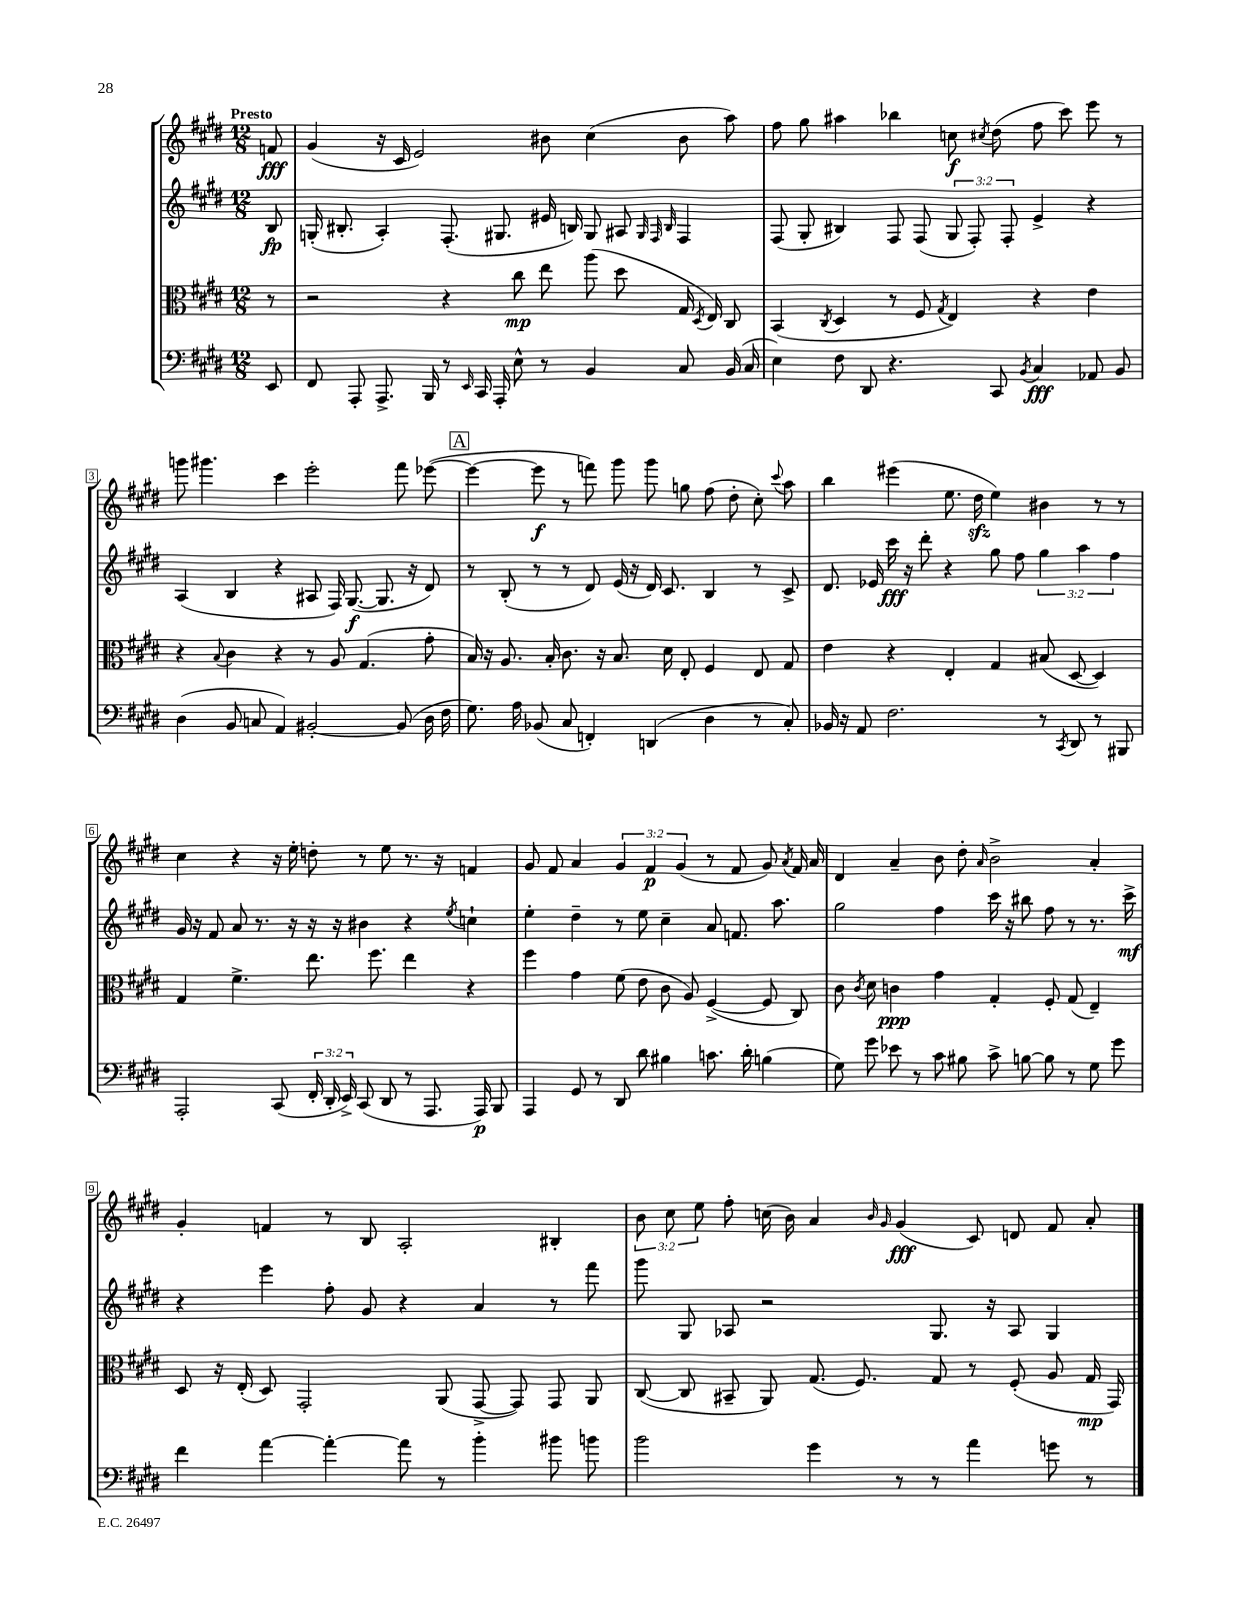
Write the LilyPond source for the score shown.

<<
\new StaffGroup <<
\new Staff = "s0" {
    \clef treble \key e \major \numericTimeSignature \time 12/8 \override Staff.TupletNumber.text = #tuplet-number::calc-fraction-text \partial 8 \tempo "Presto"
    \autoBeamOff f'8\fff |
    gis'4( r16 cis'16 e'2) bis'8 cis''4( bis'8 a''8) |
    fis''8 gis''8 ais''4 bes''4 c''8\f \acciaccatura { cis''8 } dis''8( fis''8 cis'''8) e'''8 r8 |
    g'''8 gis'''4. cis'''4 e'''2-. fis'''8 ees'''8~( |
    \mark \markup { \box "A" } ees'''4~ ees'''8\f r8 f'''8) gis'''8 gis'''8 g''8 fis''8( dis''8-. cis''8-.) \appoggiatura { cis'''8 } a''8 |
    b''4 eis'''4( e''8. dis''16\sfz e''4) bis'4 r8 r8 |
    cis''4 r4 r16 e''16-. d''8-. r8 e''8 r8. r16 f'4 |
    gis'8 fis'8 a'4 \tuplet 3/2 { gis'4 fis'4\p gis'4( } r8 fis'8 gis'8) \acciaccatura { a'8 } fis'16 a'16 |
    dis'4 a'4-- b'8 dis''8-. \grace { a'16 } b'2-> a'4-. |
    gis'4-. f'4 r8 b8 a2-. bis4-. |
    \tuplet 3/2 { b'8 cis''8 e''8 } fis''8-. c''16( b'16) a'4 \grace { b'16 gis'16 } gis'4\fff( cis'8) d'8 fis'8 a'8-. \bar "|." |
}
\new Staff = "s1" {
    \clef treble \key e \major \numericTimeSignature \time 12/8 \override Staff.TupletNumber.text = #tuplet-number::calc-fraction-text \partial 8
    \autoBeamOff b8\fp |
    g16-.( bis8.-. a4-.) fis8.-.( gis8. eis'16 b16) gis8 ais8 \grace { gis32 fis32 b32 } fis4 |
    fis8( gis8-. bis4) fis8 fis8( \tuplet 3/2 { gis8 fis8-.) fis8-. } e'4-> r4 |
    a4( b4 r4 ais8 fis16) gis8.~\f( gis8. r16 dis'8) |
    \mark \markup { \box "A" } r8 b8-.( r8 r8 dis'8) e'16( r16 dis'16) cis'8. b4 r8 cis'8-> |
    dis'8. ees'16 cis'''16\fff r16 dis'''8-. r4 gis''8 fis''8 \tuplet 3/2 { gis''4 a''4 fis''4 } |
    gis'16 r16 fis'8 a'8 r8. r16 r16 r16 bis'4 r4 \acciaccatura { e''8 } c''4-! |
    e''4-. dis''4-- r8 e''8 cis''4-- a'8 f'8. a''8. |
    gis''2 fis''4 cis'''16 r16 bis''8 fis''8 r8 r8. cis'''16->\mf |
    r4 e'''4 fis''8-. gis'8 r4 a'4 r8 fis'''8 |
    gis'''8 gis8 aes8 r2 gis8. r16 aes8 gis4 \bar "|." |
}
\new Staff = "s2" {
    \clef alto \key e \major \numericTimeSignature \time 12/8 \partial 8
    \autoBeamOff r8 |
    r2 r4 cis''8\mp e''8 a''8( dis''8 gis16 \acciaccatura { dis8 } e16) cis8 |
    b,4( \acciaccatura { cis8 } dis4 r8 fis8 \acciaccatura { gis8 } e4) r4 e'4 |
    r4 \appoggiatura { b8 } cis'4 r4 r8 a8 gis4.( gis'8-. |
    \mark \markup { \box "A" } b16) r16 a8. b16-. cis'8. r16 b8. dis'16 e8-. fis4 e8 gis8 |
    e'4 r4 e4-. gis4 bis8( dis8~ dis4) |
    gis4 fis'4.-> e''8. fis''8. e''4 r4 |
    fis''4 gis'4 fis'8( e'8 cis'8 a8) fis4~->( fis8 cis8) |
    cis'8 \acciaccatura { cis'8 } dis'8 c'4\ppp gis'4 gis4-. fis8-. gis8( e4--) |
    dis8 r16 e16-.( dis8) gis,2-. a,8( gis,8~-> gis,8) gis,8 a,8 |
    cis8~( cis8 bis,8-- a,8) gis8.( fis8.) gis8 r8 fis8-.( a8 gis16\mp gis,16) \bar "|." |
}
\new Staff = "s3" {
    \clef bass \key e \major \numericTimeSignature \time 12/8 \override Staff.TupletNumber.text = #tuplet-number::calc-fraction-text \partial 8
    \autoBeamOff e,8 |
    fis,8 a,,8-. a,,8.-> b,,16 r8 \grace { e,16 } cis,16 a,,16-. e8-^ r8 b,4 cis8 b,16( cis16 |
    e4) fis8 dis,8 r4. cis,8 \acciaccatura { b,8 } cis4\fff aes,8 b,8 |
    dis4( b,8 c8 a,4) bis,2~-. bis,8( dis16 fis16 |
    \mark \markup { \box "A" } gis8.) a16 bes,8( cis8 f,4-.) d,4( dis4 r8 cis8-.) |
    bes,16 r16 a,8 fis2. r8 \acciaccatura { cis,8 } dis,8 r8 bis,,8 |
    a,,2-. cis,8( \tuplet 3/2 { fis,16-. dis,16-. e,16->) } cis,8( dis,8 r8 a,,8. a,,16\p) b,,8 |
    a,,4 gis,8 r8 dis,8 dis'8 bis4 c'8. dis'16-. b4( |
    gis8) gis'8 ees'8 r8 cis'8 bis8 cis'8-> b8~ b8 r8 gis8 gis'8 |
    fis'4 a'4~ a'4~-. a'8 r8 b'4-. bis'8 b'8 |
    b'2 gis'4 r8 r8 a'4 g'8 r8 \bar "|." |
}
>>
>>
\layout { \context { \Score \override BarNumber.stencil = #(make-stencil-boxer 0.1 0.3 ly:text-interface::print) } }
